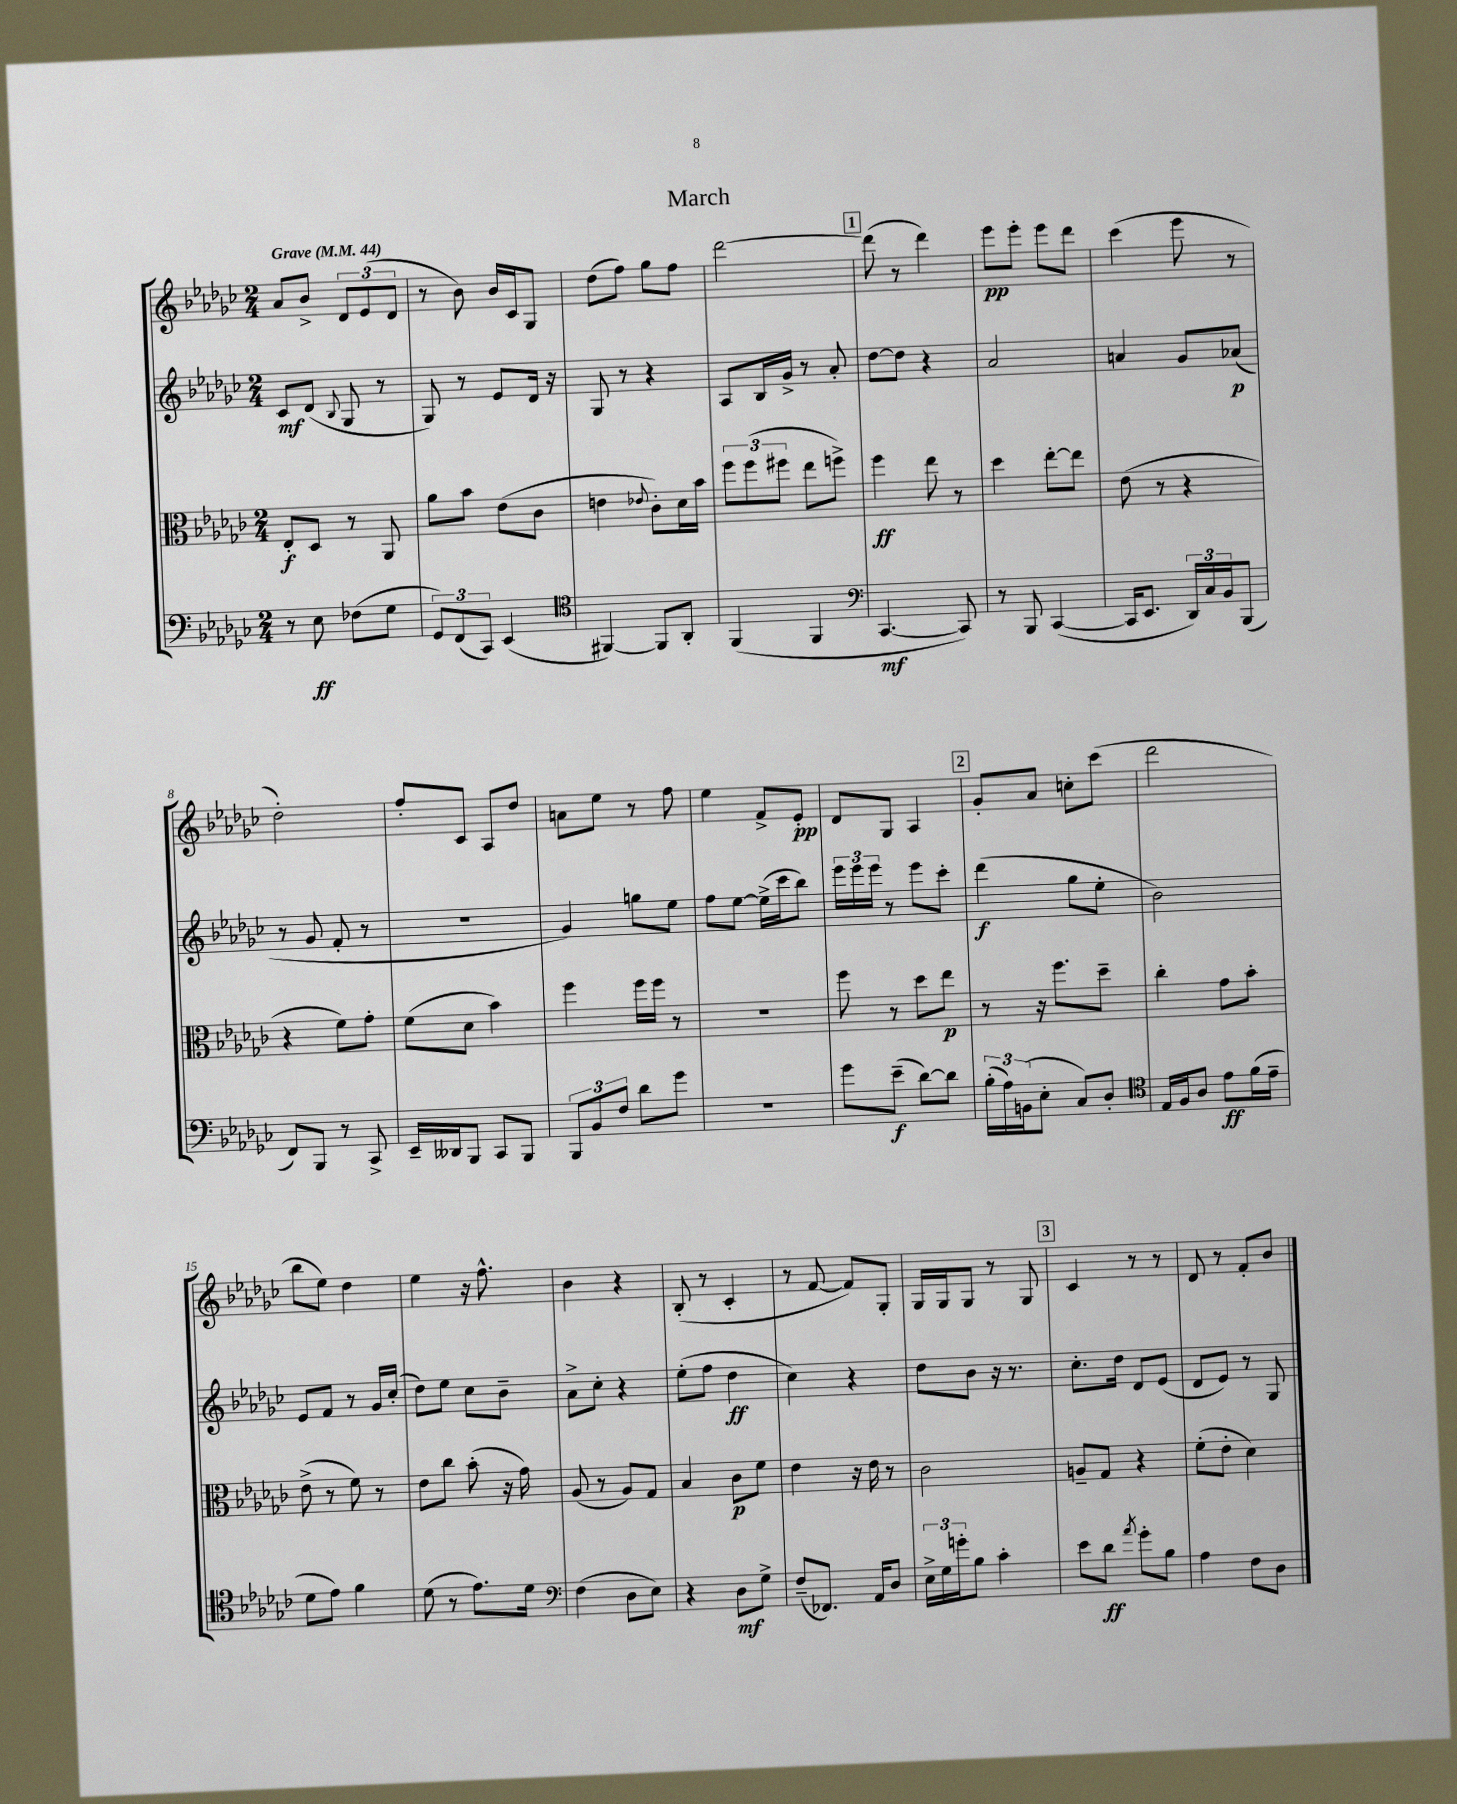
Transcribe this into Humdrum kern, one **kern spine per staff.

**kern	**dynam	**kern	**dynam	**kern	**dynam	**kern	**dynam
*part4	*part4	*part3	*part3	*part2	*part2	*part1	*part1
*staff4	*staff4	*staff3	*staff3	*staff2	*staff2	*staff1	*staff1
*clefF4	*	*clefC3	*	*clefG2	*	*clefG2	*
*k[b-e-a-d-g-c-]	*	*k[b-e-a-d-g-c-]	*	*k[b-e-a-d-g-c-]	*	*k[b-e-a-d-g-c-]	*
*M2/4	*	*M2/4	*	*M2/4	*	*M2/4	*
*MM44	*	*MM44	*	*MM44	*	*MM44	*
=1	=1	=1	=1	=1	=1	=1	=1
!	!	!	!	!	!	!LO:TX:a:B:t=Grave	!
8r	.	8E-'/L	f	8c-/L	mf	8a-/L	.
8E-\	ff	8D-/J	.	(8d-/J	.	8b-^/J	.
.	.	.	.	8qqB-/	.	.	.
(8F-X\L	.	8r	.	8G-/	.	12d-/L	.
.	.	.	.	.	.	(12e-/	.
8G-\J	.	8AA-/	.	8r	.	.	.
.	.	.	.	.	.	12d-/J	.
=2	=2	=2	=2	=2	=2	=2	=2
12GG-/L)	.	8a-\L	.	8G-/)	.	8r	.
(12FF/	.	.	.	.	.	.	.
.	.	8b-\J	.	8r	.	8b-\)	.
12CC-/J)	.	.	.	.	.	.	.
(4EE-/	.	(8e-\L	.	8e-/L	.	16b-/LL	.
.	.	.	.	.	.	16c-/J	.
.	.	8c-\J	.	16d-/Jk	.	8G-/J	.
.	.	.	.	16r	.	.	.
=3	=3	=3	=3	=3	=3	=3	=3
*clefC4	*	*	*	*	*	*	*
[4FF#X/)	.	4en\	.	8G-/	.	(8dd-\L	.
.	.	.	.	8r	.	8ff\J)	.
.	.	8qqe-X/	.	.	.	.	.
8FF#/L]	.	8c-'\L)	.	4r	.	8gg-\L	.
8AA-'/J	.	16d-\L	.	.	.	8ff\J	.
.	.	16b-\JJ	.	.	.	.	.
=4	=4	=4	=4	=4	=4	=4	=4
(4FF/	.	12ff\L	.	8A-/L	.	[2ddd-\	.
.	.	(12ff\	.	.	.	.	.
.	.	.	.	16B-/L	.	.	.
.	.	12ff#X\J	.	.	.	.	.
.	.	.	.	16g-^/JJ	.	.	.
4FF/	.	8ee-\L	.	8r	.	.	.
.	.	8ffn^\J)	.	8a-'/	.	.	.
!!LO:REH:place=s1:t=1
=5	=5	=5	=5	=5	=5	=5	=5
*clefF4	*	*	*	*	*	*	*
[4.CC-/	mf	4ff\	ff	[8dd-\L	.	(8ddd-\]	.
.	.	.	.	8dd-\J]	.	8r	.
.	.	8ee-\	.	4r	.	4ddd-\)	.
8CC-/])	.	8r	.	.	.	.	.
=6	=6	=6	=6	=6	=6	=6	=6
8r	.	4dd-\	.	2a-/	.	8eee-\L	pp
8BBB-/	.	.	.	.	.	8eee-'\J	.
([4CC-/	.	[8ee-'\L	.	.	.	8eee-\L	.
.	.	8ee-\J]	.	.	.	8ddd-\J	.
=7	=7	=7	=7	=7	=7	=7	=7
16CC-/KL]	.	(8e-\	.	4an/	.	(4ccc-\	.
8.EE-/J	.	.	.	.	.	.	.
.	.	8r	.	.	.	.	.
24DD-/LL)	.	4r	.	8g-/L	.	8eee-\	.
24C-/	.	.	.	.	.	.	.
24BB-/J	.	.	.	.	.	.	.
(8BBB-/J	.	.	.	(8a-X/J	p	8r	.
!!LO:LB:g=z
=8	=8	=8	=8	=8	=8	=8	=8
8FF/L)	.	4r	.	8r	.	2dd-'\)	.
8BBB-/J	.	.	.	8g-/	.	.	.
8r	.	8f\L)	.	8f'/	.	.	.
8CC-^/	.	8g-'\J	.	8r	.	.	.
=9	=9	=9	=9	=9	=9	=9	=9
16EE-~/LL	.	(8f\L	.	2r	.	8ff'/L	.
16DD--X/J	.	.	.	.	.	.	.
8BBB-/J	.	8d-\J	.	.	.	8c-/J	.
8CC-/L	.	4b-\)	.	.	.	8A-/L	.
8BBB-/J	.	.	.	.	.	8dd-/J	.
=10	=10	=10	=10	=10	=10	=10	=10
12BBB-/L	.	4ff\	.	4g-/)	.	8an\L	.
12BB-/	.	.	.	.	.	.	.
.	.	.	.	.	.	8ee-\J	.
12F/J	.	.	.	.	.	.	.
8d-\L	.	16ff\LL	.	8ggn\L	.	8r	.
.	.	16ff\JJ	.	.	.	.	.
8g-\J	.	8r	.	8ee-\J	.	8ff\	.
=11	=11	=11	=11	=11	=11	=11	=11
2r	.	2r	.	8ff\L	.	4ee-\	.
.	.	.	.	[8ee-\J	.	.	.
.	.	.	.	(16ee-^\LL]	.	8f^/L	.
.	.	.	.	16ccc-\J	.	.	.
.	.	.	.	8bb-\J)	.	8e-'/J	pp
=12	=12	=12	=12	=12	=12	=12	=12
8g-\L	.	8ff\	.	24eee-\LL	.	8d-/L	.
.	.	.	.	24eee-\	.	.	.
.	.	.	.	24eee-\JJ	.	.	.
(8e-~\J	f	8r	.	8r	.	8G-/J	.
[8d-\L)	.	8dd-\L	.	8eee-\L	.	4A-/	.
8d-\J]	.	8ee-\J	p	8ccc-'\J	.	.	.
!!LO:REH:place=s1:t=2
=13	=13	=13	=13	=13	=13	=13	=13
(24B-'\LL	.	8r	.	(4ddd-\	f	8g-'/L	.
24A-\)	.	.	.	.	.	.	.
(24BBn\J	.	.	.	.	.	.	.
8E-'\J	.	16r	.	.	.	8a-/J	.
.	.	8.ff\L	.	.	.	.	.
8C-/L)	.	.	.	8gg-\L	.	8ccn'\L	.
8D-'/J	.	8dd-~\J	.	8ee-'\J	.	(8ccc-\J	.
=14	=14	=14	=14	=14	=14	=14	=14
*clefC4	*	*	*	*	*	*	*
16E-/LL	.	4cc-'\	.	2b-\)	.	2ddd-\	.
16F/J	.	.	.	.	.	.	.
8A-/J	.	.	.	.	.	.	.
8e-\L	ff	8g-\L	.	.	.	.	.
(16f\L	.	8b-'\J	.	.	.	.	.
16e-~\JJ	.	.	.	.	.	.	.
!!LO:LB:g=z
=15	=15	=15	=15	=15	=15	=15	=15
8d-\L	.	(8e-^\	.	8e-/L	.	8bb-\L	.
8e-\J)	.	8r	.	8f/J	.	8ee-\J)	.
4f\	.	8f\)	.	8r	.	4dd-\	.
.	.	8r	.	16g-/LL	.	.	.
.	.	.	.	(16cc-'/JJ	.	.	.
=16	=16	=16	=16	=16	=16	=16	=16
(8d-\	.	8e-\L	.	8dd-\L)	.	4ee-\	.
8r	.	8cc-\J	.	8ee-\J	.	.	.
8.e-\L)	.	(8b-'\	.	8cc-\L	.	16r	.
.	.	.	.	.	.	8.ff^^\	.
.	.	16r	.	8b-~\J	.	.	.
16d-\Jk	.	16g-\)	.	.	.	.	.
=17	=17	=17	=17	=17	=17	=17	=17
*clefF4	*	*	*	*	*	*	*
(4F\	.	(8A-/	.	8a-^\L	.	4b-\	.
.	.	8r	.	8cc-'\J	.	.	.
8D-\L	.	8A-/L)	.	4r	.	4r	.
8E-\J)	.	8G-/J	.	.	.	.	.
=18	=18	=18	=18	=18	=18	=18	=18
4r	.	4B-/	.	(8ee-'\L	.	(8B-'/	.
.	.	.	.	8ff\J	.	8r	.
8D-\L	mf	8c-\L	p	4dd-\	ff	4c-'/	.
8G-^\J	.	8f\J	.	.	.	.	.
=19	=19	=19	=19	=19	=19	=19	=19
(8F~/L	.	4e-\	.	4cc-\)	.	8r	.
8.FF-X/J)	.	.	.	.	.	[8f/	.
.	.	16r	.	4r	.	8f/L])	.
16AA-/KL	.	16e-\	.	.	.	.	.
8D-/J	.	8r	.	.	.	8G-'/J	.
=20	=20	=20	=20	=20	=20	=20	=20
24E-^\LL	.	2c-\	.	8dd-\L	.	16G-/LL	.
24G-\	.	.	.	.	.	.	.
.	.	.	.	.	.	16G-/J	.
24gn'\J	.	.	.	.	.	.	.
8B-\J	.	.	.	8b-\J	.	8G-/J	.
4c-'\	.	.	.	16r	.	8r	.
.	.	.	.	8.r	.	.	.
.	.	.	.	.	.	8G-/	.
!!LO:REH:place=s1:t=3
=21	=21	=21	=21	=21	=21	=21	=21
8e-\L	.	8An~/L	.	8.cc-'\L	.	4c-/	.
8d-\J	ff	8G-/J	.	.	.	.	.
.	.	.	.	16dd-\Jk	.	.	.
8qa-/	.	.	.	.	.	.	.
8g-'\L	.	4r	.	8d-/L	.	8r	.
8B-\J	.	.	.	(8e-/J	.	8r	.
=22	=22	=22	=22	=22	=22	=22	=22
4A-\	.	(8f'\L	.	8d-/L	.	8d-/	.
.	.	8e-'\J	.	8e-/J)	.	8r	.
8F\L	.	4d-\)	.	8r	.	8f'/L	.
8D-\J	.	.	.	8G-/	.	8b-/J	.
==	==	==	==	==	==	==	==
*-	*-	*-	*-	*-	*-	*-	*-
